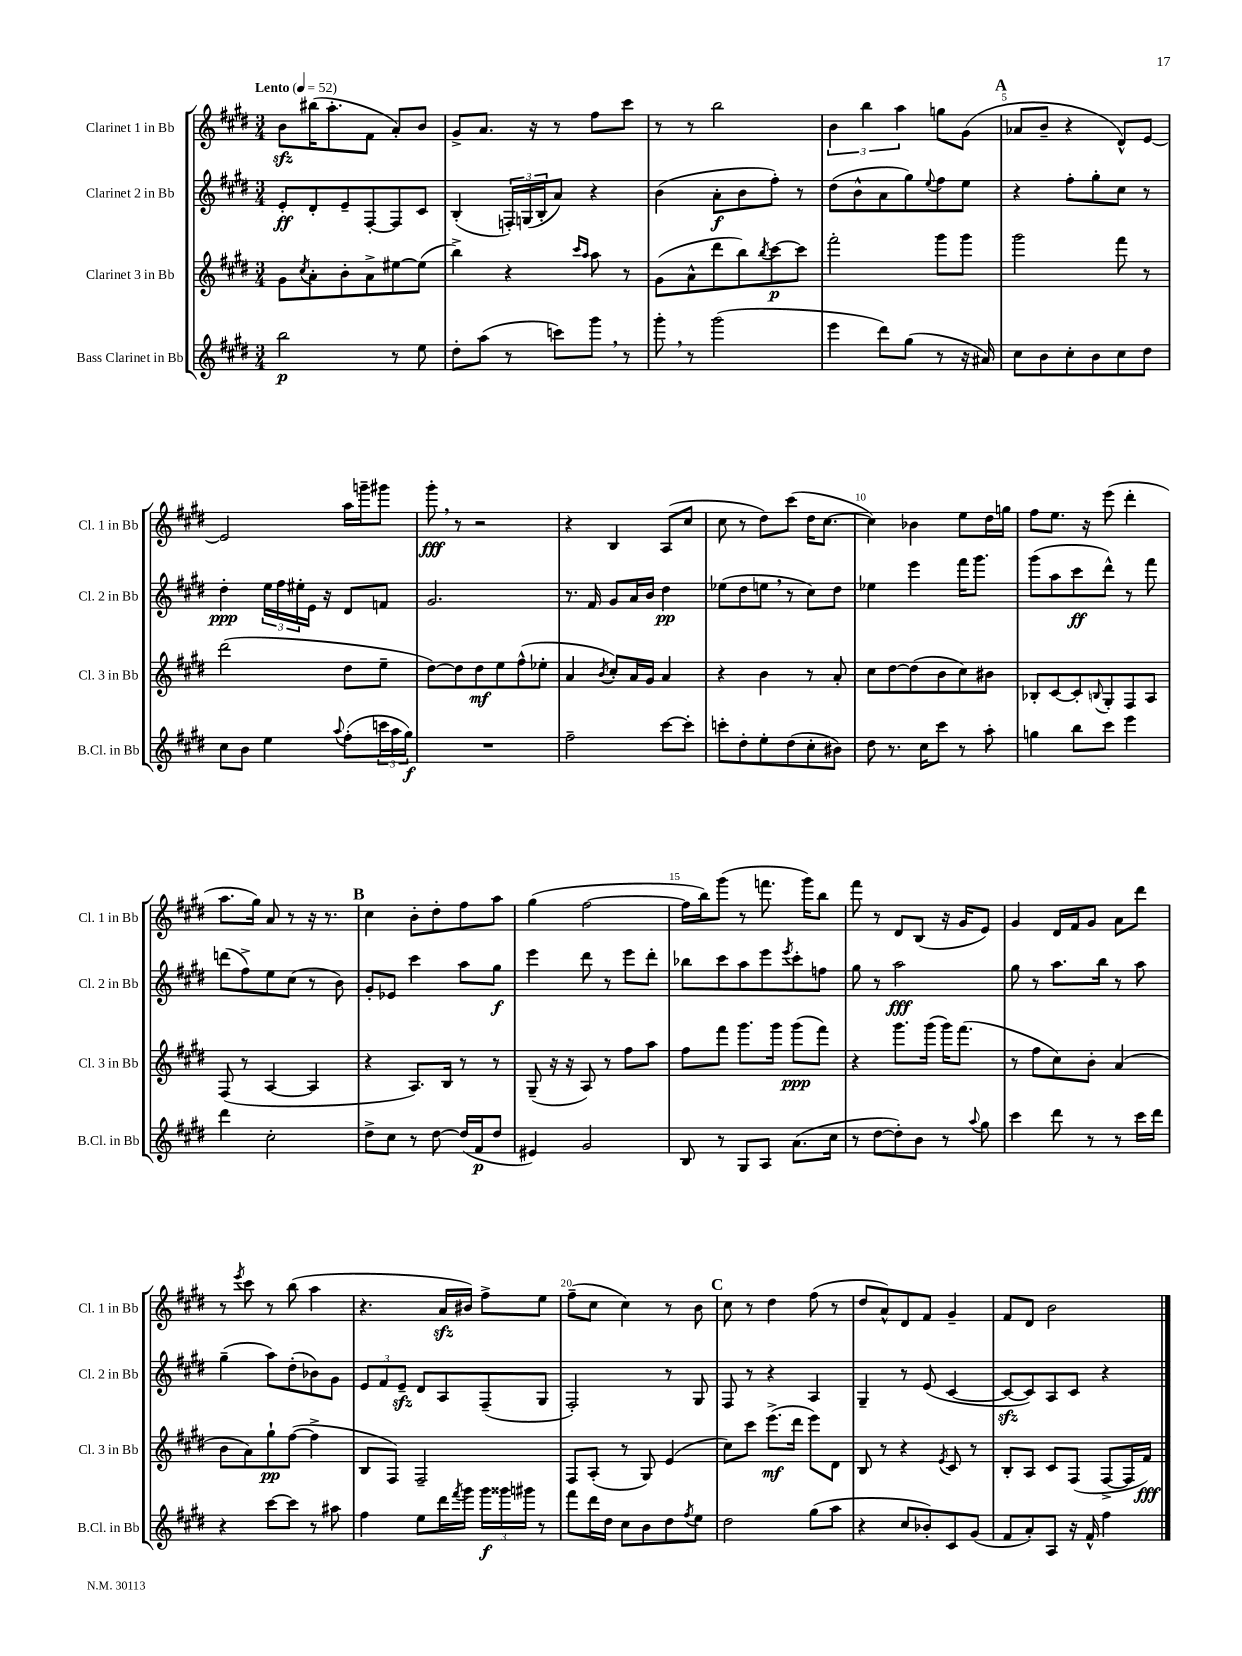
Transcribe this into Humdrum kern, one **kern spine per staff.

**kern	**dynam	**kern	**dynam	**kern	**dynam	**kern	**dynam
*part4	*part4	*part3	*part3	*part2	*part2	*part1	*part1
*staff4	*staff4	*staff3	*staff3	*staff2	*staff2	*staff1	*staff1
*I"Bass Clarinet in Bb	*	*I"Clarinet 3 in Bb	*	*I"Clarinet 2 in Bb	*	*I"Clarinet 1 in Bb	*
*I'B.Cl. in Bb	*	*I'Cl. 3 in Bb	*	*I'Cl. 2 in Bb	*	*I'Cl. 1 in Bb	*
*clefG2	*	*clefG2	*	*clefG2	*	*clefG2	*
*k[f#c#g#d#]	*	*k[f#c#g#d#]	*	*k[f#c#g#d#]	*	*k[f#c#g#d#]	*
*M3/4	*	*M3/4	*	*M3/4	*	*M3/4	*
*MM52	*	*MM52	*	*MM52	*	*MM52	*
=1	=1	=1	=1	=1	=1	=1	=1
!	!	!	!	!	!	!LO:TX:a:B:t=Lento	!
2bb\	p	8g#\L	.	8e'/L	ff	8bzz\L	.
.	.	8qcc#/	.	.	.	.	.
.	.	8a'\	.	8d#'/	.	(16bb#X\K	.
.	.	.	.	.	.	8.aa'\	.
.	.	8b'\	.	8e~/	.	.	.
.	.	8a^\	.	[8F#'/	.	8f#\J	.
8r	.	[8ee#X\	.	8F#/]	.	8a'/L)	.
8ee\	.	(8ee#\J]	.	8c#/J	.	8b/J	.
=2	=2	=2	=2	=2	=2	=2	=2
8dd#'\L	.	4bb^\)	.	(4B'/	.	8g#^/L	.
(8aa\J	.	.	.	.	.	8.a/J	.
8r	.	4r	.	24Fn'/LL)	.	.	.
.	.	.	.	(24Gn/	.	.	.
.	.	.	.	.	.	16r	.
.	.	.	.	24B'/J	.	.	.
8cccn\L)	.	.	.	8a/J)	.	8r	.
.	.	16qqccc#/LL	.	.	.	.	.
.	.	16qqaa/JJ	.	.	.	.	.
8ggg#,\J	.	8aa\	.	4r	.	8ff#\L	.
8r	.	8r	.	.	.	8ccc#\J	.
=3	=3	=3	=3	=3	=3	=3	=3
8ggg#',\	.	(8g#\L	.	(4b\	.	8r	.
8r	.	8a^^\	.	.	.	8r	.
(2ggg#\	.	8ddd#\	.	8a'\L	f	2bb\	.
.	.	8bb\)	.	8b\	.	.	.
.	.	8qbb/	.	.	.	.	.
.	.	[8ccc#\	p	8ff#'\J)	.	.	.
.	.	8ccc#\J]	.	8r	.	.	.
=4	=4	=4	=4	=4	=4	=4	=4
4eee\	.	2fff#'\	.	(8dd#\L	.	6b\	.
.	.	.	.	8b^^\	.	.	.
.	.	.	.	.	.	6bb\	.
8ddd#\L)	.	.	.	8a\	.	.	.
.	.	.	.	.	.	6aa\	.
(8gg#\J	.	.	.	8gg#\)	.	.	.
.	.	.	.	8qqee/	.	.	.
8r	.	8ggg#\L	.	8ff#\	.	8ggn\L	.
16r	.	8ggg#\J	.	8ee\J	.	(8g#\J	.
16a#X/)	.	.	.	.	.	.	.
!!LO:REH:place=s1:t=A
=5	=5	=5	=5	=5	=5	=5	=5
8cc#\L	.	2ggg#\	.	4r	.	8a-X/L	.
8b\	.	.	.	.	.	8b~/J	.
8cc#'\	.	.	.	8ff#'\L	.	4r	.
8b\	.	.	.	8gg#'\	.	.	.
8cc#\	.	8fff#\	.	8cc#\J	.	8d#^^/L)	.
8dd#\J	.	8r	.	8r	.	[8e/J	.
!!LO:LB:g=z
=6	=6	=6	=6	=6	=6	=6	=6
8cc#\L	.	(2ddd#\	.	4dd#'\	ppp	2e/]	.
8b\J	.	.	.	.	.	.	.
4ee\	.	.	.	24ee\LL	.	.	.
.	.	.	.	24ff#\	.	.	.
.	.	.	.	24ee#X'\	.	.	.
.	.	.	.	16e\JJ	.	.	.
.	.	.	.	16r	.	.	.
8qqaa/	.	.	.	.	.	.	.
(8ff#'\L	.	8dd#\L	.	8d#/L	.	16aa\LL	.
.	.	.	.	.	.	16gggn~\J	.
24cccn\L	.	8ee~\J	.	8fn/J	.	8ggg#X\J	.
24aa\	.	.	.	.	.	.	.
24gg#\JJ)	f	.	.	.	.	.	.
=7	=7	=7	=7	=7	=7	=7	=7
2.r	.	[8dd#\L)	.	2.g#/	.	8ggg#',\	fff
.	.	8dd#\]	.	.	.	8r	.
.	.	8dd#\	mf	.	.	2r	.
.	.	8ee\	.	.	.	.	.
.	.	(8ff#^^\	.	.	.	.	.
.	.	8ee-X'\J	.	.	.	.	.
=8	=8	=8	=8	=8	=8	=8	=8
2ff#~\	.	4a/	.	8.r	.	4r	.
.	.	.	.	16f#/	.	.	.
.	.	8qb/	.	.	.	.	.
.	.	8cc#'/L)	.	8g#/L	.	4B/	.
.	.	16a/L	.	16a/L	.	.	.
.	.	16g#/JJ	.	16b/JJ	.	.	.
[8ccc#\L	.	4a/	.	4dd#\	pp	(8A/L	.
8ccc#'\J]	.	.	.	.	.	8cc#/J	.
=9	=9	=9	=9	=9	=9	=9	=9
8cccn'\L	.	4r	.	(8ee-X\L	.	8cc#\	.
8dd#'\	.	.	.	8dd#\	.	8r	.
8ee'\	.	4b\	.	8een,\J	.	8dd#\L)	.
(8dd#\	.	.	.	8r	.	(8ccc#\J	.
8cc#'\	.	8r	.	8cc#\L)	.	16dd#\KL	.
.	.	.	.	.	.	[8.cc#\J	.
8b#X\J)	.	8a'/	.	8dd#\J	.	.	.
=10	=10	=10	=10	=10	=10	=10	=10
8dd#\	.	8cc#\L	.	4ee-X\	.	4cc#\])	.
8.r	.	[8dd#\	.	.	.	.	.
.	.	(8dd#\]	.	4eee\	.	4b-X\	.
16cc#\KL	.	.	.	.	.	.	.
8ccc#\J	.	8b\	.	.	.	.	.
8r	.	8cc#\)	.	16fff#\KL	.	8ee\L	.
.	.	.	.	8.ggg#\J	.	.	.
8aa'\	.	8b#X\J	.	.	.	16dd#\L	.
.	.	.	.	.	.	16ggn\JJ	.
=11	=11	=11	=11	=11	=11	=11	=11
4ggn\	.	8B-X'/L	.	(8ggg#\L	.	8ff#\L	.
.	.	[8c#/	.	8aa\	.	8.ee\J	.
8bb\L	.	8c#'/]	.	8ccc#\	ff	.	.
.	.	.	.	.	.	16r	.
.	.	8qqBn/	.	.	.	.	.
8ccc#\J	.	8G#'/	.	8ddd#^^\J)	.	(8eee\	.
4eee\	.	8F#/	.	8r	.	4ddd#'\	.
.	.	8A/J	.	8fff#\	.	.	.
!!LO:LB:g=z
=12	=12	=12	=12	=12	=12	=12	=12
4ddd#\	.	(8F#/	.	(8dddn\L	.	8.aa\L	.
.	.	8r	.	8ff#^\)	.	.	.
.	.	.	.	.	.	16gg#\Jk)	.
2cc#'\	.	[4A/	.	8ee\	.	8a/	.
.	.	.	.	(8cc#\J	.	8r	.
.	.	4A/]	.	8r	.	16r	.
.	.	.	.	.	.	8.r	.
.	.	.	.	8b\)	.	.	.
!!LO:REH:place=s1:t=B
=13	=13	=13	=13	=13	=13	=13	=13
8dd#^\L	.	4r	.	8g#'/L	.	4cc#\	.
8cc#\J	.	.	.	8e-X/J	.	.	.
8r	.	8.A/L)	.	4ccc#\	.	8b'\L	.
[8dd#\	.	.	.	.	.	8dd#'\	.
.	.	16B/Jk	.	.	.	.	.
(16dd#/LL]	.	8r	.	8aa\L	.	8ff#\	.
16f#/J	p	.	.	.	.	.	.
8dd#/J	.	8r	.	8gg#\J	f	8aa\J	.
=14	=14	=14	=14	=14	=14	=14	=14
4e#X/)	.	(8G#~/	.	4eee\	.	(4gg#\	.
.	.	16r	.	.	.	.	.
.	.	16r	.	.	.	.	.
2g#/	.	8A/)	.	8ddd#\	.	[2ff#\	.
.	.	8r	.	8r	.	.	.
.	.	8ff#\L	.	8eee\L	.	.	.
.	.	8aa\J	.	8ddd#'\J	.	.	.
=15	=15	=15	=15	=15	=15	=15	=15
8B/	.	8ff#\L	.	8bb-X\L	.	16ff#\LL]	.
.	.	.	.	.	.	16bb\J)	.
8r	.	8fff#\J	.	8ccc#\	.	(8ggg#\J	.
8G#/L	.	8.ggg#\L	.	8aa\	.	8r	.
8A/J	.	.	.	8eee\	.	8.fffn\	.
.	.	16ggg#\Jk	.	.	.	.	.
.	.	.	.	8qeee/	.	.	.
(8.a\L	.	(8ggg#\L	ppp	8ccc#'\	.	.	.
.	.	.	.	.	.	16ggg#\KL)	.
.	.	8fff#\J)	.	8ffn\J	.	8bb\J	.
16cc#\Jk	.	.	.	.	.	.	.
=16	=16	=16	=16	=16	=16	=16	=16
8r	.	4r	.	8gg#\	.	8fff#\	.
[8dd#\L	.	.	.	8r	.	8r	.
8dd#'\])	.	8.ggg#\L	.	2aa\	fff	8d#/L	.
8b\J	.	.	.	.	.	(8B/J	.
.	.	(16ggg#\Jk	.	.	.	.	.
8r	.	16ggg#\KL)	.	.	.	16r	.
.	.	(8.fff#\J	.	.	.	16g#/KL	.
8qqaa/	.	.	.	.	.	.	.
8gg#\	.	.	.	.	.	8e/J)	.
=17	=17	=17	=17	=17	=17	=17	=17
4ccc#\	.	8r	.	8gg#\	.	4g#/	.
.	.	8ff#\L	.	8r	.	.	.
8ddd#\	.	8cc#\)	.	8.aa\L	.	16d#/LL	.
.	.	.	.	.	.	16f#/J	.
8r	.	8b'\J	.	.	.	8g#/J	.
.	.	.	.	16bb\Jk	.	.	.
8r	.	(4a/	.	8r	.	8a\L	.
16ccc#\LL	.	.	.	8aa\	.	8ddd#\J	.
16ddd#\JJ	.	.	.	.	.	.	.
!!LO:LB:g=z
=18	=18	=18	=18	=18	=18	=18	=18
4r	.	8b\L	.	(4gg#~\	.	8r	.
.	.	.	.	.	.	8qeee/	.
.	.	8a\)	.	.	.	8ccc#\	.
[8ccc#\L	.	8gg#`\	pp	8aa\L)	.	8r	.
8ccc#\J]	.	([8ff#\J	.	(8dd#'\	.	(8bb\	.
8r	.	4ff#^\]	.	8b-X\)	.	4aa\	.
8aa#X\	.	.	.	8g#\J	.	.	.
=19	=19	=19	=19	=19	=19	=19	=19
4ff#\	.	8B/L	.	12e/L	.	4.r	.
.	.	.	.	12f#/	.	.	.
.	.	8F#/J)	.	.	.	.	.
.	.	.	.	12ezz~/J	.	.	.
8ee\L	.	2F#~/	.	8d#/L	.	.	.
16ddd#\L	.	.	.	8A/	.	16azz/LL	.
8qfff#/	.	.	.	.	.	.	.
16ggg#\JJ	.	.	.	.	.	16b#X/JJ)	.
24ggg#\LL	f	.	.	(8F#~/	.	8ff#^\L	.
24ggg##X\	.	.	.	.	.	.	.
24ggg#X\JJ	.	.	.	.	.	.	.
8r	.	.	.	8G#/J	.	8ee\J	.
=20	=20	=20	=20	=20	=20	=20	=20
8fff#\L	.	8F#/L	.	2F#'/)	.	(8ff#~\L	.
16ddd#\L	.	(8A'/J	.	.	.	8cc#\J	.
16dd#\JJ	.	.	.	.	.	.	.
8cc#\L	.	8r	.	.	.	4cc#\)	.
8b\	.	8G#/)	.	.	.	.	.
8dd#\	.	(4e/	.	8r	.	8r	.
8qff#/	.	.	.	.	.	.	.
8ee\J	.	.	.	8G#/	.	8b\	.
!!LO:REH:place=s1:t=C
=21	=21	=21	=21	=21	=21	=21	=21
2dd#\	.	8cc#\L)	.	8F#/	.	8cc#\	.
.	.	8ccc#\J	.	8r	.	8r	.
.	.	(8.eee^\L	mf	4r	.	4dd#\	.
.	.	16ddd#\Jk	.	.	.	.	.
(8gg#\L	.	8eee\L)	.	4A/	.	(8ff#\	.
8aa\J	.	8d#\J	.	.	.	8r	.
=22	=22	=22	=22	=22	=22	=22	=22
4r	.	8B/	.	4G#~/	.	8dd#/L	.
.	.	8r	.	.	.	8a^^/)	.
8cc#/L	.	4r	.	8r	.	8d#/	.
8b-X'/)	.	.	.	(8e/	.	8f#/J	.
.	.	8qe/	.	.	.	.	.
8c#/	.	8c#/	.	[4c#/	.	4g#~/	.
(8g#/J	.	8r	.	.	.	.	.
=23	=23	=23	=23	=23	=23	=23	=23
8f#/L	.	8B'/L	.	8c#zz/L_	.	8f#/L	.
8a'/)	.	8A/J	.	8c#/])	.	8d#/J	.
8A/J	.	8c#/L	.	8A/	.	2b\	.
16r	.	(8F#/J	.	8c#/J	.	.	.
16f#^^/	.	.	.	.	.	.	.
4ff#\	.	[8F#^/L	.	4r	.	.	.
.	.	16F#/L]	.	.	.	.	.
.	.	16f#/JJ)	fff	.	.	.	.
==	==	==	==	==	==	==	==
*-	*-	*-	*-	*-	*-	*-	*-
